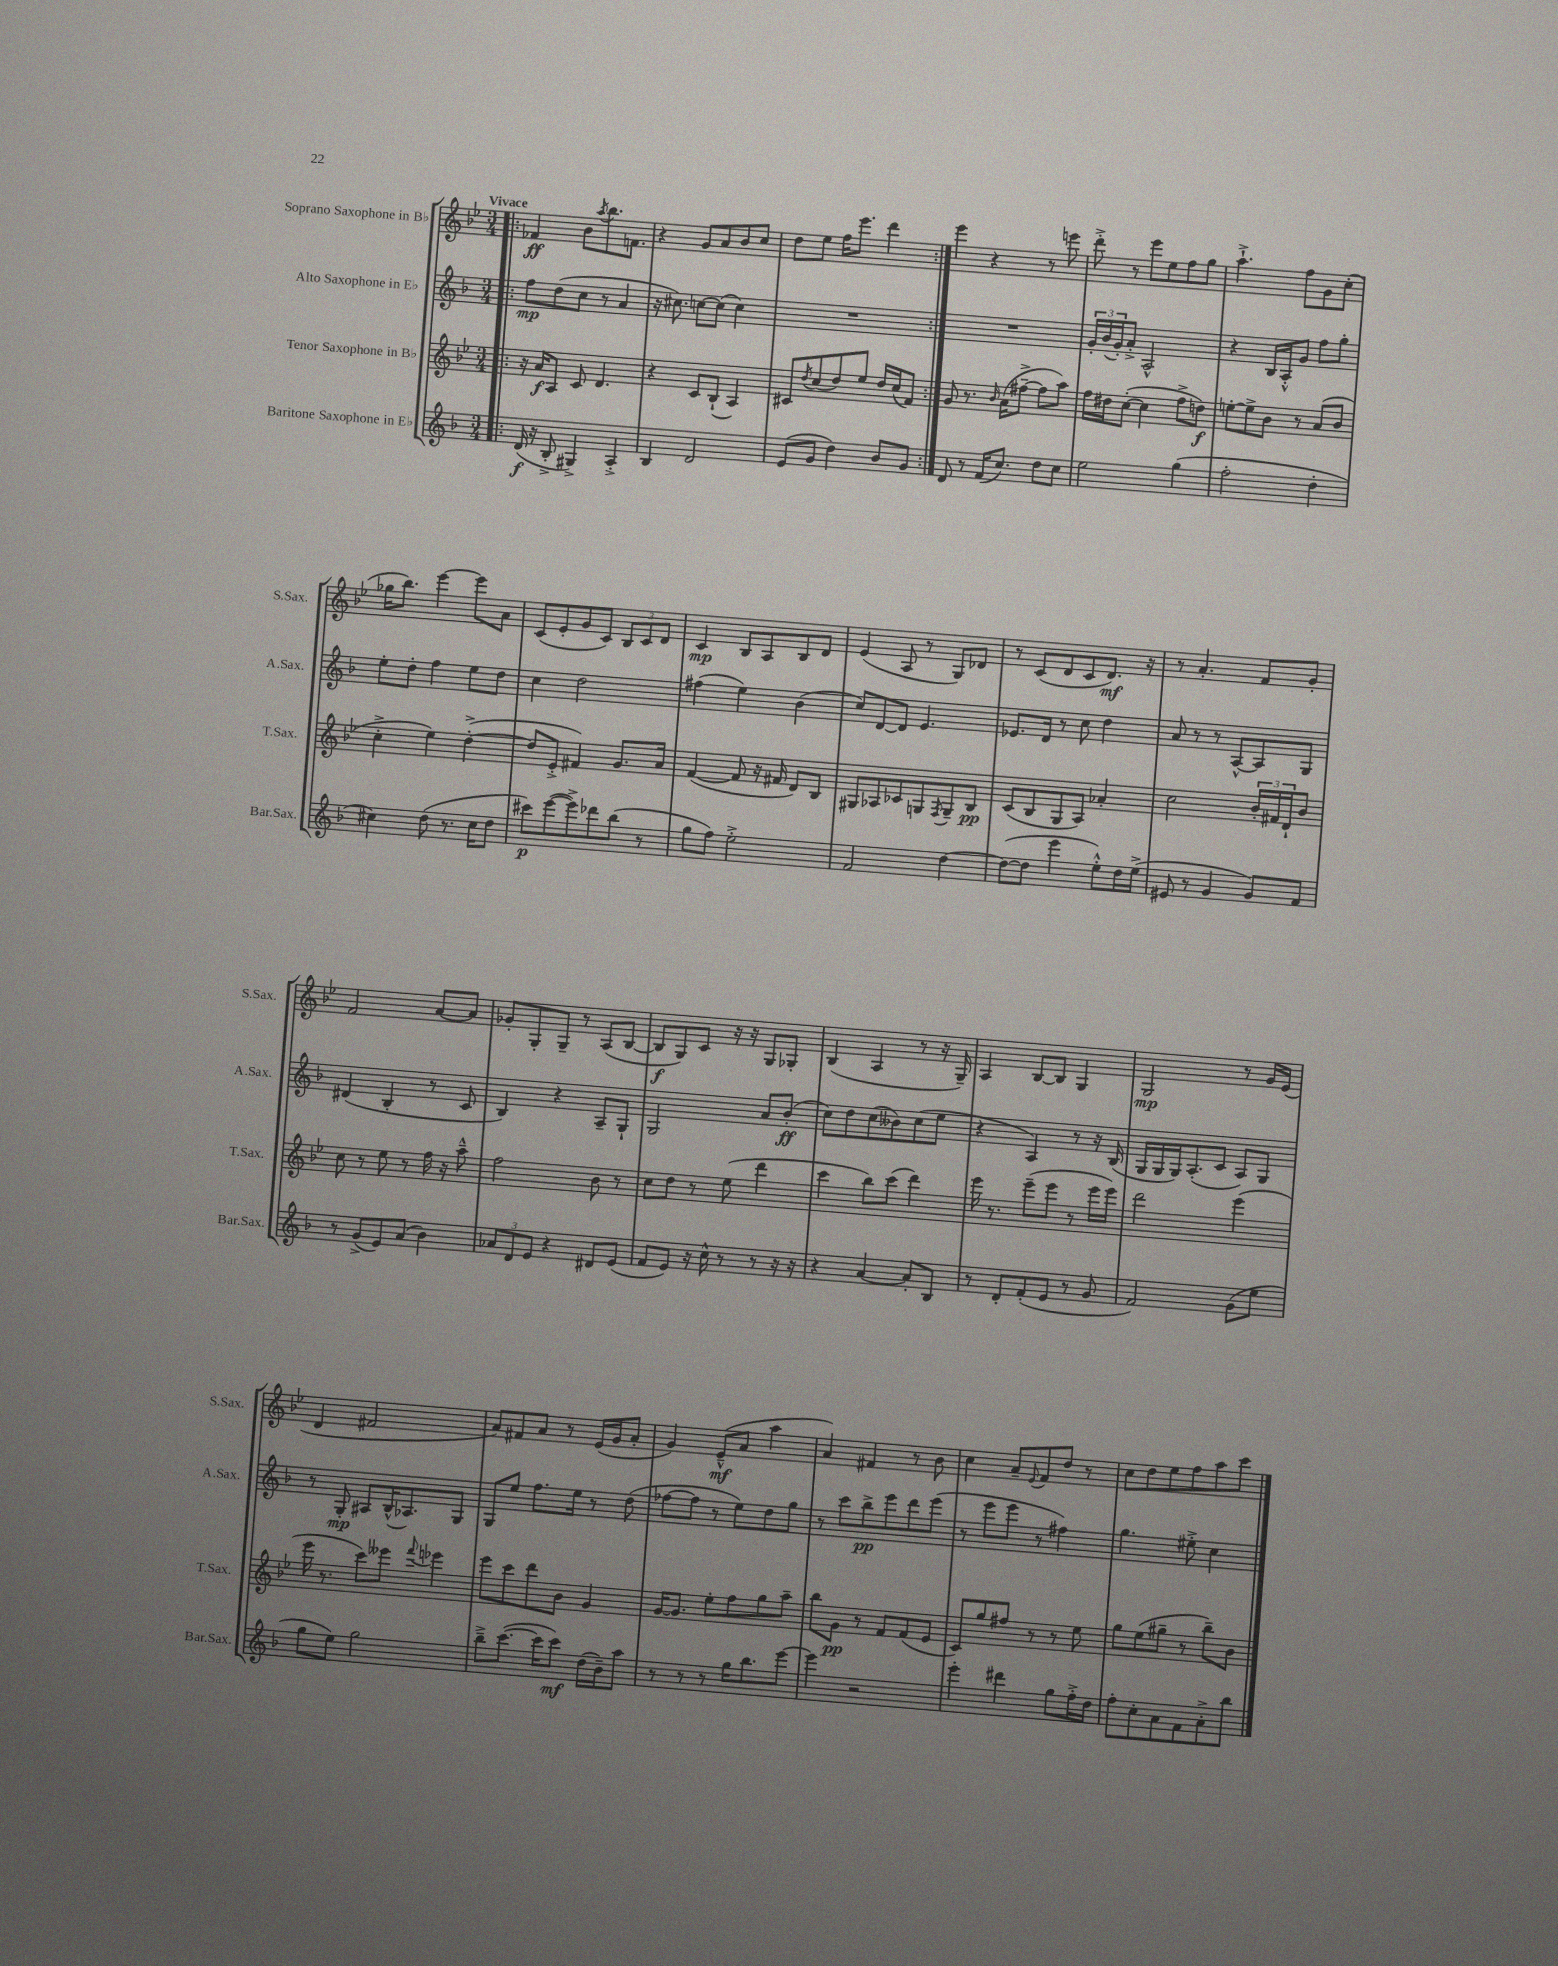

**kern	**dynam	**kern	**dynam	**kern	**dynam	**kern	**dynam
*part4	*part4	*part3	*part3	*part2	*part2	*part1	*part1
*staff4	*staff4	*staff3	*staff3	*staff2	*staff2	*staff1	*staff1
*I"Baritone Saxophone in E♭	*	*I"Tenor Saxophone in B♭	*	*I"Alto Saxophone in E♭	*	*I"Soprano Saxophone in B♭	*
*I'Bar.Sax.	*	*I'T.Sax.	*	*I'A.Sax.	*	*I'S.Sax.	*
*clefG2	*	*clefG2	*	*clefG2	*	*clefG2	*
*k[b-]	*	*k[b-e-]	*	*k[b-]	*	*k[b-e-]	*
*M3/4	*	*M3/4	*	*M3/4	*	*M3/4	*
=1!|:	=1!|:	=1!|:	=1!|:	=1!|:	=1!|:	=1!|:	=1!|:
!	!	!	!	!	!	!LO:TX:a:B:t=Vivace	!
(16d/	f	16r	.	8ff\L	mp	4f-X/	ff
16r	.	16a/KL	f	.	.	.	.
8B-'^/	.	8A/J	.	(8dd\	.	.	.
4G#X^/)	.	8c/	.	8cc\J	.	8b-\L	.
.	.	.	.	.	.	8qaa/	.
.	.	4.d/	.	8r	.	8.bb-\	.
4A'^/	.	.	.	4a/	.	.	.
.	.	.	.	.	.	8.fn\J	.
=2	=2	=2	=2	=2	=2	=2	=2
4B-/	.	4r	.	16r	.	4r	.
.	.	.	.	8.cc#X\)	.	.	.
2d/	.	8c/L	.	[8ccn\L	.	8g/L	.
.	.	(8B-`/J	.	(8cc\J]	.	8a/	.
.	.	4A/)	.	4cc\)	.	8b-/	.
.	.	.	.	.	.	8cc/J	.
=3	=3	=3	=3	=3	=3	=3	=3
(8e/L	.	8c#X/L	.	2.r	.	8dd\L	.
.	.	8qdd/	.	.	.	.	.
8g/J	.	(8cc/	.	.	.	8ee-\J	.
4dd\)	.	8dd/)	.	.	.	16ff\KL	.
.	.	.	.	.	.	8.eee-\J	.
.	.	8ee-/J	.	.	.	.	.
8b-/L	.	16dd/LL	.	.	.	4ddd\	.
.	.	(16cc/J	.	.	.	.	.
8g/J	.	8f/J)	.	.	.	.	.
=4:|!	=4:|!	=4:|!	=4:|!	=4:|!	=4:|!	=4:|!	=4:|!
8d/	.	8g/	.	2.r	.	4eee-\	.
8r	.	8.r	.	.	.	.	.
(16f/KL	.	.	.	.	.	4r	.
.	.	16qqb-/	.	.	.	.	.
8.cc/J)	.	(16a\KL	.	.	.	.	.
.	.	[8ff#X~^\J	.	.	.	.	.
8dd\L	.	8ff#\L]	.	.	.	8r	.
8cc\J	.	8aa\J)	.	.	.	8eeen\	.
=5	=5	=5	=5	=5	=5	=5	=5
2ee\	.	16ff\LL	.	24g'/LL	.	8ddd'^\	.
.	.	.	.	(24b-/	.	.	.
.	.	16dd#X\J	.	.	.	.	.
.	.	.	.	24g'/J)	.	.	.
.	.	([8cc'\J	.	8a'^/J	.	8r	.
.	.	4cc\]	.	2A^^/	.	8eee-\L	.
.	.	.	.	.	.	8ee-\	.
(4gg\	.	8ff^\L	.	.	.	8ff\	.
.	.	8ddn\J)	f	.	.	8gg\J	.
=6	=6	=6	=6	=6	=6	=6	=6
2ff'\	.	[8een'\L	.	4r	.	4.aa`^\	.
.	.	8ee^\]	.	.	.	.	.
.	.	8b-\J	.	16B-/LL	.	.	.
.	.	.	.	16A'^^/J	.	.	.
.	.	8r	.	8g/J	.	8ff\L	.
4dd'\	.	(8a/L	.	8ff\L	.	8g\	.
.	.	8b-/J	.	8gg'\J	.	(8cc'\J	.
!!LO:LB:g=z
=7	=7	=7	=7	=7	=7	=7	=7
4cc#X\)	.	4cc'^\	.	8ee'\L	.	16gg-X\KL	.
.	.	.	.	.	.	8.bb-\J)	.
.	.	.	.	8dd'\J	.	.	.
(8dd\	.	4ee-\)	.	4ff\	.	[4eee-\	.
8.r	.	.	.	.	.	.	.
.	.	([4dd'^\	.	8ee\L	.	8eee-\L]	.
16cc#\KL	.	.	.	.	.	.	.
8dd\J	.	.	.	8dd\J	.	8a\J	.
=8	=8	=8	=8	=8	=8	=8	=8
8ccc#X\L)	p	8dd/L]	.	4cc\	.	(8c/L	.
([8eee\	.	8e-'^/J	.	.	.	8e-'/	.
8eee^\])	.	4f#X/)	.	2dd\	.	8g/	.
8ddd-X\	.	.	.	.	.	8c/J)	.
(8bb-\J	.	8.g/L	.	.	.	12B-/L	.
.	.	.	.	.	.	12c/	.
8r	.	.	.	.	.	.	.
.	.	.	.	.	.	12d/J	.
.	.	16a/Jk	.	.	.	.	.
=9	=9	=9	=9	=9	=9	=9	=9
8gg\L	.	([4f/	.	(4ff#X\	.	4c/	mp
8ff\J)	.	.	.	.	.	.	.
2ee'^\	.	8f/]	.	4ee\)	.	8B-/L	.
.	.	16r	.	.	.	8A/	.
.	.	16f#X/	.	.	.	.	.
.	.	8d/L)	.	(4b-\	.	8B-/	.
.	.	8B-/J	.	.	.	8d/J	.
=10	=10	=10	=10	=10	=10	=10	=10
2f/	.	8G#X/L	.	8cc/L)	.	(4e-/	.
.	.	8A-X/	.	[8d/	.	.	.
.	.	8c-X/	.	8d/J]	.	8A/	.
.	.	8Gn/	.	4.e/	.	8r	.
.	.	8qF/	.	.	.	.	.
[4dd\	.	8G~/	.	.	.	8G/L)	.
.	.	8B-/J	pp	.	.	8d-X/J	.
=11	=11	=11	=11	=11	=11	=11	=11
(8dd\L_	.	(8c/L	.	8.e-X/L	.	8r	.
8dd\J]	.	8B-/	.	.	.	(8c/L	.
.	.	.	.	16d/Jk	.	.	.
4eee\	.	8G/	.	8r	.	8d/	.
.	.	8A/J)	.	8cc\	.	8c/	.
8ee'^^\L)	.	4a-X'/	.	4dd\	.	8.d/J)	mf
16dd\L	.	.	.	.	.	.	.
(16ee^\JJ	.	.	.	.	.	16r	.
=12	=12	=12	=12	=12	=12	=12	=12
8e#X/	.	2cc\	.	8a/	.	8r	.
8r	.	.	.	8r	.	4.a'/	.
4g/	.	.	.	8r	.	.	.
.	.	.	.	[8A^^/L	.	.	.
8g/L)	.	24b-'/LL	.	8A/]	.	8f/L	.
.	.	24f#X/	.	.	.	.	.
.	.	24d`/J	.	.	.	.	.
8f/J	.	8b-/J	.	8G/J	.	8g'/J	.
!!LO:LB:g=z
=13	=13	=13	=13	=13	=13	=13	=13
8r	.	8cc\	.	(4d#X/	.	2f/	.
(8g^/L	.	8r	.	.	.	.	.
8e/)	.	8ee-\	.	4B-'/	.	.	.
(8a/J	.	8r	.	.	.	.	.
4b-\)	.	16ff\	.	8r	.	[8a/L	.
.	.	16r	.	.	.	.	.
.	.	8aa~^^\	.	8c/	.	8a/J]	.
=14	=14	=14	=14	=14	=14	=14	=14
12a-X/L	.	2ff\	.	4B-/)	.	8g-X'/L	.
12d/	.	.	.	.	.	.	.
.	.	.	.	.	.	8G'/	.
12e/J	.	.	.	.	.	.	.
4r	.	.	.	4r	.	8G~/J	.
.	.	.	.	.	.	8r	.
8d#X/L	.	8b-\	.	8A~/L	.	(8A/L	.
(8e/J	.	8r	.	8G`/J	.	[8B-/J	.
=15	=15	=15	=15	=15	=15	=15	=15
8f/L	.	8cc\L	.	2G/	.	8B-/L]	f
8e/J)	.	8dd\J	.	.	.	8G/)	.
16r	.	8r	.	.	.	8c/J	.
16cc^^\	.	.	.	.	.	.	.
8r	.	(8ee-\	.	.	.	16r	.
.	.	.	.	.	.	16r	.
8r	.	4ddd\	.	8a/L	.	8G/L	.
16r	.	.	.	(8b-'/J	ff	8G-X'/J	.
16r	.	.	.	.	.	.	.
=16	=16	=16	=16	=16	=16	=16	=16
4r	.	4ccc\	.	8cc\L)	.	(4B-/	.
.	.	.	.	8dd\	.	.	.
[4a/	.	8bb-\L)	.	(8cc\	.	4A/	.
.	.	(8ccc\J	.	8b--X\)	.	.	.
8a'/L]	.	4ddd\)	.	(8cc\	.	8r	.
8B-/J	.	.	.	8ee\J	.	16r	.
.	.	.	.	.	.	16G~/)	.
=17	=17	=17	=17	=17	=17	=17	=17
8r	.	16eee-\	.	4r	.	4A/	.
.	.	8.r	.	.	.	.	.
8d'/L	.	.	.	.	.	.	.
(8f'/	.	(8eee-~\L	.	4A/)	.	[8B-/L	.
8e/J	.	8eee-\J	.	.	.	8B-/J]	.
8r	.	8r	.	8r	.	4G/	.
8g/	.	16eee-\LL	.	16r	.	.	.
.	.	16eee-\JJ)	.	(16B-/	.	.	.
=18	=18	=18	=18	=18	=18	=18	=18
2f/)	.	2ddd\	.	16G/LL	.	2G/	mp
.	.	.	.	16G/	.	.	.
.	.	.	.	16G/J)	.	.	.
.	.	.	.	(8.A'/	.	.	.
.	.	.	.	8c/J	.	.	.
(8g\L	.	(4eee-\	.	8A/L)	.	8r	.
8ee\J	.	.	.	8G/J	.	16g/LL	.
.	.	.	.	.	.	(16e-/JJ	.
!!LO:LB:g=z
=19	=19	=19	=19	=19	=19	=19	=19
8gg\L	.	16eee-\	.	8r	.	4d/	.
.	.	8.r	.	.	.	.	.
8ee\J)	.	.	.	8G'/	mp	.	.
2gg\	.	8ccc\L)	.	8A#X/L	.	2f#X/	.
.	.	8eee--X\J	.	(16B-^^/K	.	.	.
.	.	.	.	8.A-X/)	.	.	.
.	.	8qqfff/	.	.	.	.	.
.	.	4eee-X\	.	.	.	.	.
.	.	.	.	8G/J	.	.	.
=20	=20	=20	=20	=20	=20	=20	=20
8bb-~^\L	.	8eee-\L	.	8G/L	.	8a/L)	.
([8.ccc\J	.	8ccc\	.	8ee/J	.	8f#X/	.
.	.	8ddd\	.	8.ff\L	.	8a/J	.
16ccc\KL]	.	.	.	.	.	.	.
8ccc\J)	mf	8b-\J	.	.	.	8r	.
.	.	.	.	16ee\Jk	.	.	.
(16dd\LL	.	4g/	.	8r	.	(16e-/LL	.
16b-~\J)	.	.	.	.	.	16g/J	.
8aa\J	.	.	.	(8dd\	.	8a'/J	.
=21	=21	=21	=21	=21	=21	=21	=21
8r	.	[16g/KL	.	[8ff-X\L	.	4g/)	.
.	.	8.g/J]	.	.	.	.	.
8r	.	.	.	8ff-\J]	.	.	.
8r	.	8ee-'\L	.	8r	.	(8e-~^^/L	mf
16gg\KL	.	8ff\	.	8ee\L)	.	8a/J	.
8.bb-\	.	.	.	.	.	.	.
.	.	8gg\	.	8dd\	.	4aa\	.
[8eee\J	.	8aa~\J	.	8gg\J	.	.	.
=22	=22	=22	=22	=22	=22	=22	=22
4eee\]	.	8bb-\L	.	8r	.	4a/)	.
.	.	8g\J	pp	8ccc\L	.	.	.
2r	.	8r	.	8bb-^\	pp	4f#X/	.
.	.	8f/L	.	8eee\	.	.	.
.	.	(8f/	.	8ddd\	.	8r	.
.	.	8e-/J	.	(8eee\J	.	8b-\	.
=23	=23	=23	=23	=23	=23	=23	=23
4eee'\	.	8c/L)	.	8r	.	4cc\	.
.	.	8gg/	.	8eee\L	.	.	.
4ddd#X\	.	8ff#X/J	.	8eee\J	.	8a~/L	.
.	.	.	.	.	.	8qqe-/	.
.	.	8r	.	8r	.	8f/	.
8gg\L	.	8r	.	4ff#X\)	.	8dd/J	.
16ff'^\L	.	8ee-\	.	.	.	8r	.
16dd\JJ	.	.	.	.	.	.	.
=24	=24	=24	=24	=24	=24	=24	=24
8ff'\L	.	8gg\L	.	4.gg\	.	8cc\L	.
8cc'\	.	(8ee-\	.	.	.	8dd\	.
8a\	.	8gg#X~\J	.	.	.	8ee-\	.
8f\	.	8r	.	8ee#X'^\	.	8ff\	.
8a'^\	.	8bb-~\L)	.	4cc\	.	8aa\	.
8bb-\J	.	8b-\J	.	.	.	8ccc\J	.
==	==	==	==	==	==	==	==
*-	*-	*-	*-	*-	*-	*-	*-
